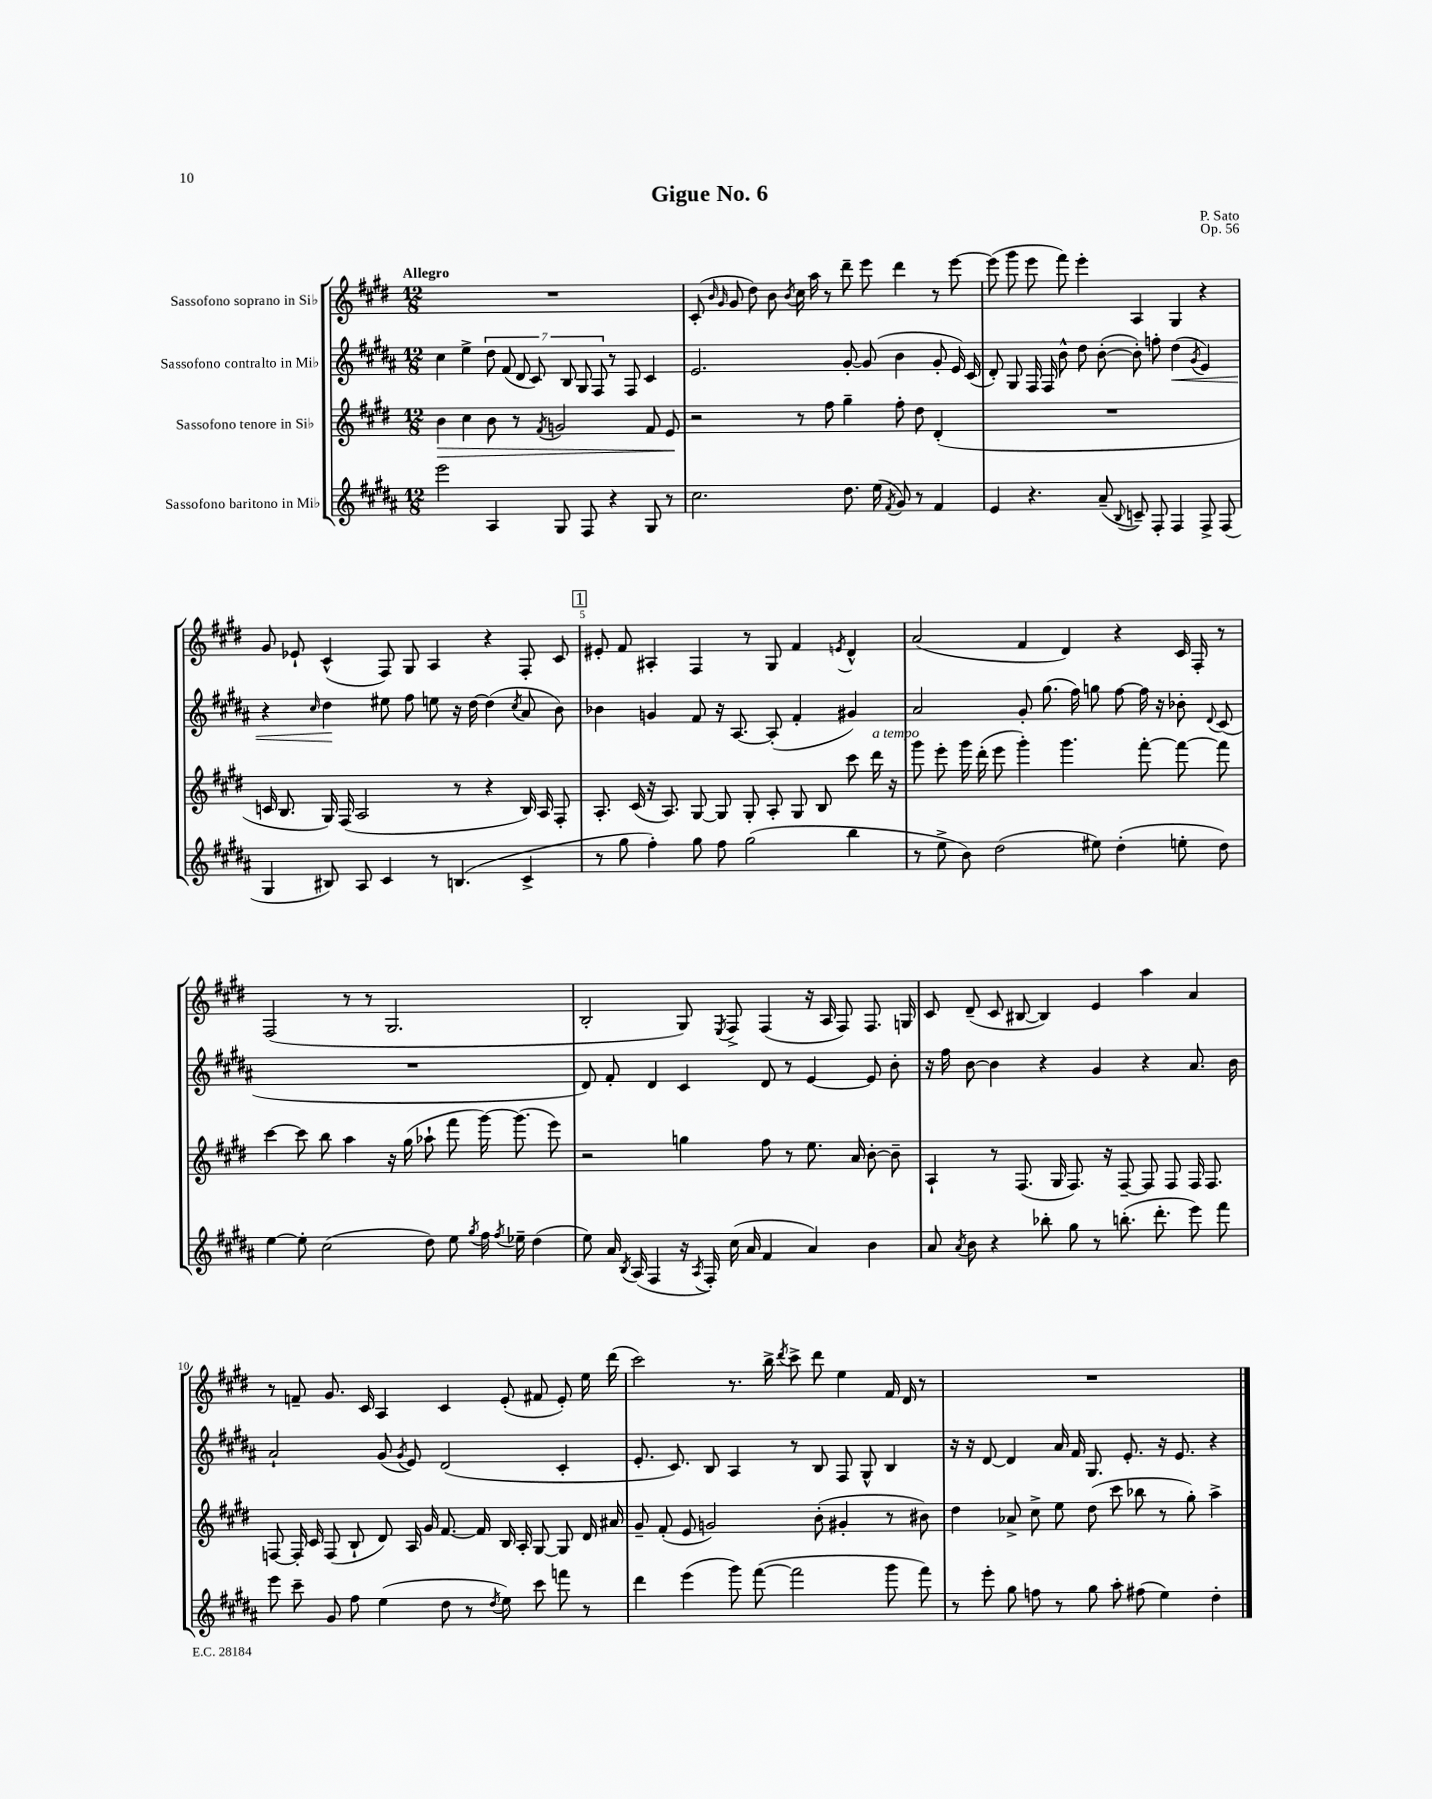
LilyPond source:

\header { title = "Gigue No. 6" composer = "P. Sato" opus = "Op. 56" }
<<
\new StaffGroup <<
\new Staff = "s0" \with { instrumentName = "Sassofono soprano in Sib" } {
    \clef treble \key e \major \numericTimeSignature \time 12/8 \tempo "Allegro"
    \autoBeamOff R1. |
    cis'8-.( \grace { b'16 gis'16 } gis'8 dis''8) b'8 \acciaccatura { b'8 } cis''16 a''16 r8 dis'''8-- e'''8 dis'''4 r8 e'''8~ |
    e'''8( gis'''8 e'''8 fis'''8) e'''4-. a4 gis4 r4 |
    gis'8 ees'8-! cis'4-^( fis8) gis8 a4 r4 fis8-. cis'8 |
    \mark \markup { \box "1" } eis'8-. fis'8 ais4-. fis4 r8 gis8 fis'4 \acciaccatura { e'8 } dis'4-^ |
    a'2( fis'4 dis'4) r4 cis'16 fis16-. r8 |
    fis2( r8 r8 gis2. |
    b2-. gis8) \acciaccatura { e8 } fis8-> fis4( r16 a16 fis8) fis8. g16 |
    cis'8 dis'8--( cis'8 bis8~ bis4) e'4 a''4 a'4 |
    r8 f'8-- gis'8. cis'16 a4 cis'4 e'8-.( fis'8 e'8-.) e''16 dis'''16( |
    cis'''2) r8. b''16-> \acciaccatura { dis'''8 } cis'''8-> dis'''8 e''4 fis'16 dis'16 r8 |
    R1. \bar "|." |
}
\new Staff = "s1" \with { instrumentName = "Sassofono contralto in Mib" } {
    \clef treble \key b \major \numericTimeSignature \time 12/8
    \autoBeamOff cis''4 e''4-> \tuplet 7/4 { dis''8 fis'8( dis'8 cis'8) b8 gis8 fis8 } r8 fis8 cis'4 |
    e'2. gis'8~-. gis'8( b'4 gis'8-. e'16) cis'16( |
    dis'8-.) gis8 fis16 fis16 b'8-^ dis''8 b'8~-.( b'8-.) f''8-. dis''4\<( \acciaccatura { gis'8 } e'4) |
    r4 \grace { cis''16 } dis''4\! eis''8 fis''8 e''8 r16 dis''16~ dis''4( \acciaccatura { cis''8 } ais'8 b'8) |
    \mark \markup { \box "1" } bes'4 g'4 fis'8 r16 ais8.~ ais8-.( fis'4-. gis'4) |
    ais'2 gis'8-. gis''8.( fis''16) g''8 fis''8~ fis''16 r16 bes'8-. \appoggiatura { dis'8 } cis'8( |
    R1. |
    dis'8) fis'8-. dis'4 cis'4 dis'8 r8 e'4~ e'8 b'8-. |
    r16 fis''16 b'8~ b'4 r4 gis'4 r4 ais'8. b'16 |
    ais'2-! gis'8( \acciaccatura { gis'8 } e'8) dis'2( cis'4-. |
    e'8.-. cis'8.) b8 ais4 r8 b8 fis8 gis8-^ b4 |
    r16 r16 dis'8~ dis'4 ais'16 fis'16 gis8. e'8.-. r16 e'8. r4 \bar "|." |
}
\new Staff = "s2" \with { instrumentName = "Sassofono tenore in Sib" } {
    \clef treble \key e \major \numericTimeSignature \time 12/8
    \autoBeamOff b'4\> cis''4 b'8 r8 \acciaccatura { fis'8 } g'2 fis'8 e'8\! |
    r2 r8 fis''8 gis''4-- fis''8-. dis''8 dis'4-.( |
    R1. |
    c'16 b8. gis16) fis16( a2 r8 r4 b16) a16 fis8-. |
    \mark \markup { \box "1" } a8.-. cis'16( r16 a8.) gis8~ gis8 gis8-. a8-. gis8 b8 cis'''8 dis'''16^\markup { \italic "a tempo" } r16 |
    gis'''8 e'''8-. gis'''16 dis'''16-.( e'''8 gis'''4-.) gis'''4. fis'''8~-. fis'''8~ fis'''8 |
    cis'''4~ cis'''8 b''8 a''4 r16 gis''16( aes''8-! fis'''8 gis'''16~) gis'''8.( e'''8) |
    r2 g''4 fis''8 r8 e''8. a'16 b'8~-. b'8-- |
    a4-! r8 fis8.( gis16 fis8.) r16 fis8~-- fis8 fis8 fis16 fis8. |
    f8~ f16-. cis'16 f8( b8-! dis'8) a16 gis'16 fis'8.~ fis'16 b16 a16-. gis8~ gis8 dis'16 ais'16 |
    gis'8-- fis'8-.( e'8 g'2) b'8-.( gis'4-. r8 bis'8) |
    dis''4 aes'8-> cis''8-> e''8 dis''8( cis'''8 bes''8 r8 gis''8-.) a''4-> \bar "|." |
}
\new Staff = "s3" \with { instrumentName = "Sassofono baritono in Mib" } {
    \clef treble \key b \major \numericTimeSignature \time 12/8
    \autoBeamOff e'''2 ais4 gis8 fis8 r4 gis8 r8 |
    cis''2. dis''8. e''16( \acciaccatura { fis'8 } gis'8) r8 fis'4 |
    e'4 r4. ais'8--( \appoggiatura { b8 } c'8--) fis8-. fis4 fis8-> fis8( |
    gis4 bis8) ais8 cis'4 r8 b4.( cis'4-> |
    \mark \markup { \box "1" } r8 gis''8 fis''4-.) gis''8 fis''8 gis''2( b''4 |
    r8 e''8-> b'8) dis''2( eis''8) dis''4-.( e''8-. dis''8) |
    e''4~ e''8-. cis''2( dis''8) e''8 \acciaccatura { gis''8 } fis''16 \acciaccatura { fis''8 } ees''16-- dis''4( |
    e''8) ais'16 \acciaccatura { b8 } ais16( fis4 r16 \acciaccatura { ais8 } fis16-.) cis''16( ais'16 fis'4 ais'4) b'4 |
    ais'8 \acciaccatura { ais'8 } b'8 r4 bes''8-. gis''8 r8 b''8.-.( dis'''8.-. e'''8) fis'''8 |
    e'''8 cis'''8-- gis'8 fis''8 e''4( dis''8 r8 \acciaccatura { dis''8 } e''8) cis'''8 f'''8 r8 |
    dis'''4 e'''4( gis'''8) fis'''8~( fis'''2 gis'''8 fis'''8) |
    r8 e'''8-. gis''8 f''8 r8 gis''8 ais''8-. fis''8( e''4) dis''4-. \bar "|." |
}
>>
>>
\layout { \context { \Score \override BarNumber.break-visibility = ##(#f #t #t) barNumberVisibility = #(every-nth-bar-number-visible 5) } }
